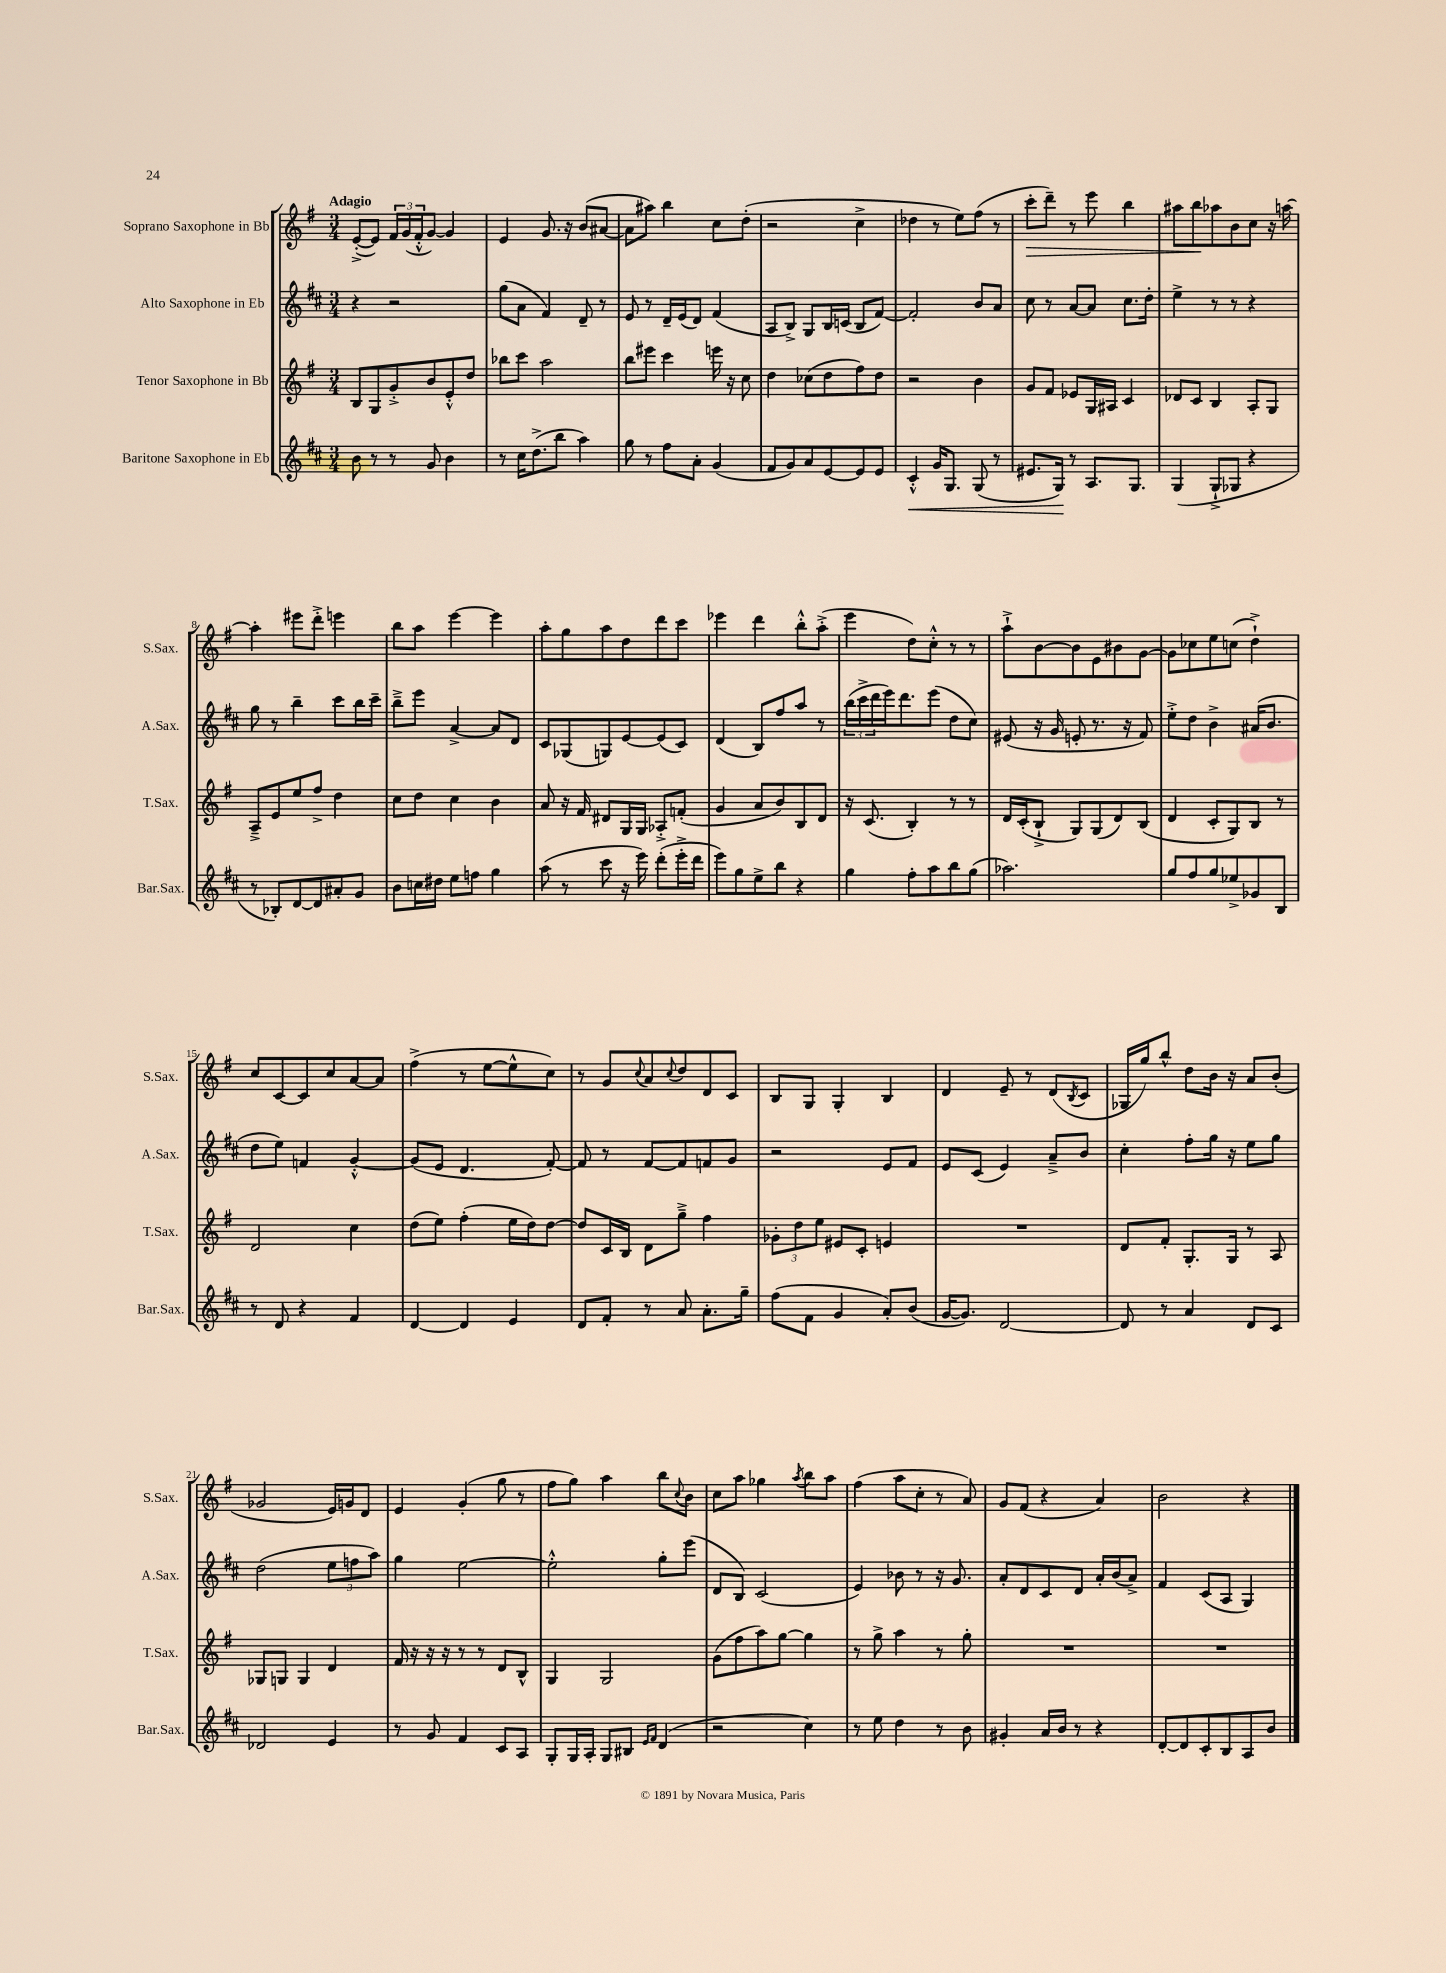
<<
\new StaffGroup <<
\new Staff = "s0" \with { instrumentName = "Soprano Saxophone in Bb" shortInstrumentName = "S.Sax." } {
    \clef treble \key g \major \numericTimeSignature \time 3/4 \tempo "Adagio"
    e'8~-.->( e'8) \tuplet 3/2 { fis'16 g'16( fis'16-.-^ } g'8~) g'4 |
    e'4 g'8. r16 b'8( ais'8~ |
    ais'8 ais''8) b''4 c''8 d''8-.( |
    r2 c''4-> |
    des''4 r8 e''8) fis''8( r8 |
    c'''8-.\> d'''8--) r8 e'''8 b''4 |
    ais''8 b''8\! aes''8 b'8 c''8 r16 a''16~ |
    a''4-. eis'''8 d'''8-.-> e'''4 |
    b''8 a''8 e'''4~ e'''4 |
    a''8-. g''8 a''8 d''8 d'''8 c'''8 |
    ees'''4 d'''4 b''8-.-^ a''8-.->( |
    e'''4 d''8) c''8-.-^ r8 r8 |
    a''8-!-> b'8~ b'8 e'8 bis'8 g'8~ |
    g'8 ces''8 e''8 c''8( d''4-!->) |
    c''8 c'8~ c'8 c''8 a'8~ a'8 |
    fis''4->( r8 e''8~ e''8-^ c''8) |
    r8 g'8 \appoggiatura { c''8 } a'8 \appoggiatura { c''8 } d''8 d'8 c'8 |
    b8 g8 g4-. b4 |
    d'4 e'8-- r8 d'8( \acciaccatura { b8 } c'8 |
    ges16 g''16) b''8-^ d''8 b'16 r16 a'8 b'8-.( |
    ges'2 e'16) g'16 d'8 |
    e'4 g'4-.( g''8 r8 |
    fis''8 g''8) a''4 b''8 \appoggiatura { c''8 } b'8 |
    c''8 a''8 ges''4 \acciaccatura { a''8 } b''8 a''8 |
    fis''4( a''8 c''8-. r8 a'8) |
    g'8 fis'8( r4 a'4) |
    b'2 r4 \bar "|." |
}
\new Staff = "s1" \with { instrumentName = "Alto Saxophone in Eb" shortInstrumentName = "A.Sax." } {
    \clef treble \key d \major \numericTimeSignature \time 3/4
    r4 r2 |
    g''8( a'8 fis'4) d'8-- r8 |
    e'8 r8 d'16-- e'16( d'8) fis'4( |
    a8 b8->) g8 b16 c'16( b8 fis'8~) |
    fis'2-. b'8 a'8 |
    cis''8 r8 a'8~ a'8 cis''8. d''16-. |
    e''4-> r8 r8 r4 |
    g''8 r8 b''4-- cis'''8 b''16 cis'''16-- |
    b''8---> e'''8 a'4~-> a'8 d'8 |
    cis'8 ges8( g8) e'8~ e'8( cis'8) |
    d'4( b8) fis''8 a''8 r8 |
    \tuplet 3/2 { b''16( cis'''16-> d'''16 } e'''16) d'''8. e'''8( d''8 cis''8) |
    eis'8( r16 g'16 e'8-. r8. r16 fis'8) |
    e''8-.-> d''8 b'4-> ais'16( b'8. |
    d''8 e''8) f'4 g'4~-.-^ |
    g'8( e'8 d'4. fis'8~-.) |
    fis'8 r8 fis'8~ fis'8 f'8 g'8 |
    r2 e'8 fis'8 |
    e'8 cis'8( e'4) a'8---> b'8 |
    cis''4-. fis''8-. g''16 r16 e''8 g''8 |
    d''2( \tuplet 3/2 { e''8 f''8 a''8) } |
    g''4 e''2~ |
    e''2-.-^ g''8-. e'''8( |
    d'8 b8) cis'2( |
    e'4) bes'8 r8 r16 g'8. |
    a'8-. d'8 cis'8 d'8 a'16-. b'16( a'8->) |
    fis'4 cis'8( a8 g4) \bar "|." |
}
\new Staff = "s2" \with { instrumentName = "Tenor Saxophone in Bb" shortInstrumentName = "T.Sax." } {
    \clef treble \key g \major \numericTimeSignature \time 3/4
    b8 g8 g'8-.-> b'8 e'8-.-^ d''8 |
    bes''8 c'''8 a''2 |
    b''8 eis'''8 c'''4 e'''16 r16 c''8 |
    d''4 ces''8( d''8 fis''8) d''8 |
    r2 b'4 |
    g'8 fis'8 ees'8 g16 ais16 c'4 |
    des'8 c'8 b4 a8-. g8 |
    a8---> e'8 e''8 fis''8-> d''4 |
    c''8 d''8 c''4 b'4 |
    a'8 r16 fis'16 dis'8 g16 g16 aes8-.-> f'8-.( |
    g'4 a'8 b'8) b8 d'8 |
    r16 c'8.( b4-.) r8 r8 |
    d'16 c'16-.( b8-!-> g8) g8( d'8) b8( |
    d'4 c'8-. g8) b8 r8 |
    d'2 c''4 |
    d''8( e''8) fis''4-.( e''16 d''16) d''8~ |
    d''8 c'16 b16 d'8 g''8---> fis''4 |
    \tuplet 3/2 { ges'8-. d''8 e''8 } eis'8 c'8-. e'4 |
    R2. |
    d'8 fis'8-. g8.-. g16 r8 a8 |
    ges8 g8 g4 d'4 |
    fis'16 r16 r16 r16 r8 r8 d'8 b8-^ |
    g4 g2 |
    g'8( fis''8 a''8) g''8~ g''4 |
    r8 g''8-> a''4 r8 g''8-. |
    R2. |
    R2. \bar "|." |
}
\new Staff = "s3" \with { instrumentName = "Baritone Saxophone in Eb" shortInstrumentName = "Bar.Sax." } {
    \clef treble \key d \major \numericTimeSignature \time 3/4
    b'8 r8 r8 g'8 b'4 |
    r8 cis''16 d''8.->( b''8 a''4) |
    g''8 r8 fis''8 a'8-. g'4( |
    fis'8 g'8) a'8 e'8~ e'8 e'8 |
    cis'4-.-^\< g'16 g8. g8( r8 |
    eis'8. g16\!) r8 a8. g8. |
    g4( g8-!-> ges8 r4 |
    r8 bes8-.) d'8~ d'8 ais'8-. g'8 |
    b'8 c''16 dis''16 e''8 f''8 g''4 |
    a''8( r8 cis'''8 r16 e'''16) d'''8-.( e'''16-.-> d'''16 |
    e'''8) g''8 e''8-> b''8 r4 |
    g''4 fis''8-. a''8 b''8 g''8( |
    aes''2.) |
    g''8 fis''8 g''8 ees''8-> ges'8 b8 |
    r8 d'8 r4 fis'4 |
    d'4~ d'4 e'4 |
    d'8 fis'8-. r8 a'8 a'8.-. g''16-- |
    fis''8( fis'8 g'4 a'8-.) b'8( |
    g'16~ g'8.) d'2~ |
    d'8 r8 a'4 d'8 cis'8 |
    des'2 e'4 |
    r8 g'8 fis'4 cis'8 a8 |
    g8-. g16 a16-. g8 bis8 \grace { e'16 fis'16 } d'4( |
    r2 cis''4) |
    r8 e''8 d''4 r8 b'8 |
    gis'4-. a'16 b'16 r8 r4 |
    d'8~-. d'8 cis'8-. b8 a8 b'8 \bar "|." |
}
>>
>>
